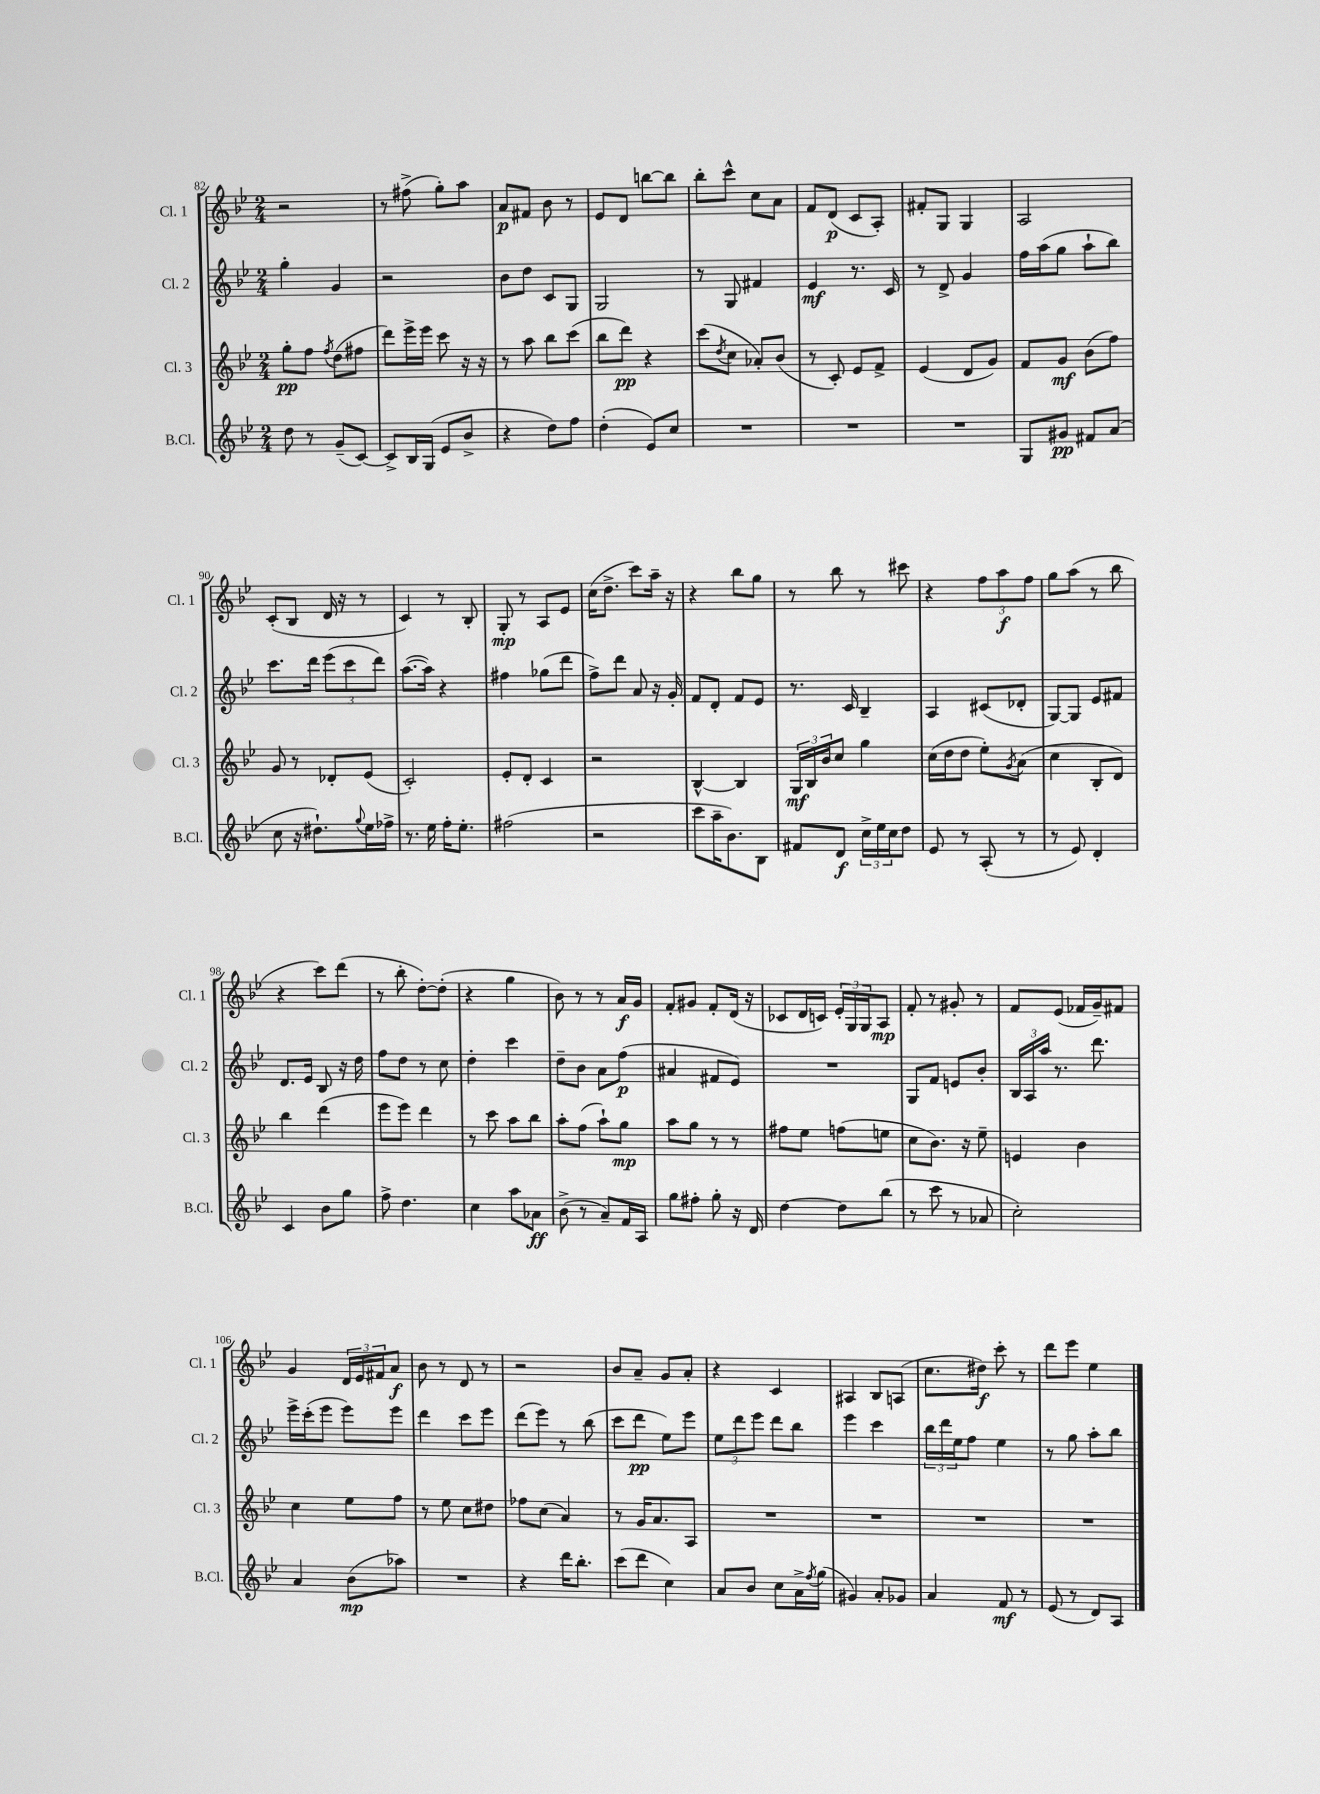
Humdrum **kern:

**kern	**kern	**kern	**kern
*staff4	*staff3	*staff2	*staff1
*clefG2	*clefG2	*clefG2	*clefG2
*k[b-e-]	*k[b-e-]	*k[b-e-]	*k[b-e-]
*M2/4	*M2/4	*M2/4	*M2/4
8dd	8gg'	4gg'	2r
8r	8ff	.	.
.	8qff	.	.
(8g~	(8dd	4g	.
[8c)	8ff#	.	.
=	=	=	=
8c^]	8ddd)	2r	8r
16B-	16eee-^	.	(8ff#^
(16G	16eee-	.	.
8e-	8ccc	.	8gg')
8b-^	16r	.	8aa
.	16r	.	.
=	=	=	=
4r	8r	8b-	8a
.	8aa	8dd	8f#
8dd)	8bb-	8c	8b-
8ff	(8ccc	8G	8r
=	=	=	=
(4dd'	8bb-	2G	8e-
.	8ddd)	.	8d
8e-)	4r	.	[8bb
8cc	.	.	8bb]
=	=	=	=
2r	(8ccc	8r	8bb-'
.	8qdd	.	.
.	8cc	8G	8ccc^^
.	8a-')	4f#	8cc
.	(8b-	.	8a
=	=	=	=
2r	8r	4e-	8f
.	8c')	.	(8d
.	8e-	8.r	8c
.	8f^	.	8A')
.	.	16c	.
=	=	=	=
2r	(4e-	8r	8f#'
.	.	8d^	8G
.	8d	4g	4G
.	8g)	.	.
=	=	=	=
8G	8f	16ff	2A
.	.	(16aa	.
8g#	8g	8gg	.
8f#	(8b-	8aa`	.
(8a	8ff)	8bb-)	.
=	=	=	=
8cc	8g	8.ccc	(8c'
16r	8r	.	8B-
8.dd#`)	.	16ddd	.
.	8d-'	(12eee-	16d
.	.	.	16r
.	.	12ccc	.
8qqgg	.	.	.
16ee-	(8e-	.	8r
.	.	12ddd)	.
16ff-^	.	.	.
=	=	=	=
8.r	2c')	([8.aa	4c)
16ee-	.	16aa])	.
16ff'	.	4r	8r
8.ee-'	.	.	.
.	.	.	8B-'
=	=	=	=
(2ff#	8e-'	4ff#	8G'
.	8d'	.	8r
.	4c	(8gg-	8A
.	.	8ddd	8e-
=	=	=	=
2r	2r	8ff^)	(16cc
.	.	.	8.dd^
.	.	8ddd	.
.	.	8a	8ccc)
.	.	16r	16aa~
.	.	16g'	16r
=	=	=	=
8ccc	[4B-^^	8f	4r
16aa~	.	8d'	.
8.b-)	.	.	.
.	4B-]	8f	8bb-
8B-	.	8e-	8gg
=	=	=	=
8f#	24G	8.r	8r
.	24B-	.	.
.	24b-	.	.
8d	8cc	.	8bb-
.	.	16c	.
24cc^	4gg	4B-~	8r
24ee-	.	.	.
24cc	.	.	.
8dd	.	.	8ccc#
=	=	=	=
8e-	(16cc	4A	4r
.	16dd	.	.
8r	8dd	.	.
(8A'	8ee-')	(8c#	12ff
.	.	.	12aa
.	8qg	.	.
8r	(8a	8d-'	.
.	.	.	12ff
=	=	=	=
8r	4cc	[8G)	8gg
8e-)	.	8G]	(8aa
4d'	8B-'	8e-	8r
.	8d)	8f#	8bb-
=	=	=	=
4c	4bb-	8.d	4r
.	.	16e-	.
8b-	(4ddd	8B-	8ccc)
8gg	.	16r	(8ddd
.	.	16dd	.
=	=	=	=
8ff^	8eee-	8ff	8r
4.dd	8eee-)	8dd	8bb-'
.	4ddd	8r	[8dd')
.	.	8cc	(8dd']
=	=	=	=
4cc	8r	4dd'	4r
.	8ccc	.	.
8aa	8aa	4ccc	4gg
8a-	8bb-	.	.
=	=	=	=
(8b-^	8aa'	8dd~	8b-)
8r	(8ff	8b-	8r
8a~)	8aa`)	8a	8r
16f	8gg	(8ff	16a
16A	.	.	16g
=	=	=	=
8gg	8aa	4a#	8f'
8ff#'	8gg	.	8g#
8gg'	8r	8f#	8f'
16r	8r	8e-)	(16d
16d	.	.	16r
=	=	=	=
[4dd	8ff#	2r	8c-
.	8ee-	.	16d
.	.	.	16c)
8dd]	(8ff	.	24e-'
.	.	.	24G
.	.	.	24G
(8bb-	8ee	.	8A
=	=	=	=
8r	8cc	8G	8f'
8ccc	8.b-)	8f	8r
8r	.	8e	8g#'
.	16r	.	.
8a-	8ee-~	8b-'	8r
=	=	=	=
2cc')	4e	24B-	8f
.	.	24A	.
.	.	24aa	.
.	.	8.r	(8e-
.	4b-	.	16f-
.	.	8.ddd	16g~)
.	.	.	8f#
=	=	=	=
4a	4cc	16eee-^	4g
.	.	(16ccc'	.
.	.	8eee-	.
(8b-	8ee-	8eee-)	24d
.	.	.	24e-
.	.	.	24f#
8aa-)	8ff	8eee-	8a
=	=	=	=
2r	8r	4ddd	8b-
.	8ee-	.	8r
.	8cc	8ccc	8d
.	8dd#	8eee-	8r
=	=	=	=
4r	8ff-	(8ddd	2r
.	(8cc	8eee-)	.
16ddd	4a)	8r	.
8.bb-'	.	.	.
.	.	(8bb-	.
=	=	=	=
(8ccc	8r	8ccc	8b-
8ddd	16g	8ddd	8a~
.	8.a	.	.
4cc)	.	8ee-)	8g
.	8A	8eee-	8a'
=	=	=	=
8a	2r	12ee-	4r
.	.	12ddd	.
8b-	.	.	.
.	.	12eee-	.
8cc	.	8ddd	4c
16a^	.	8bb-	.
8qff	.	.	.
(16gg	.	.	.
=	=	=	=
4g#)	2r	4eee-	4A#
8a'	.	4ccc	8B-
8g-	.	.	(8A
=	=	=	=
4a	2r	24bb-	8.cc
.	.	24ddd	.
.	.	24ee-	.
.	.	8ff	.
.	.	.	16dd#)
8f	.	4ee-	8ccc'
8r	.	.	8r
=	=	=	=
(8e-	2r	8r	8ddd
8r	.	8gg	8eee-
8d)	.	8aa'	4ee-
8A	.	8bb-	.
==	==	==	==
*-	*-	*-	*-
